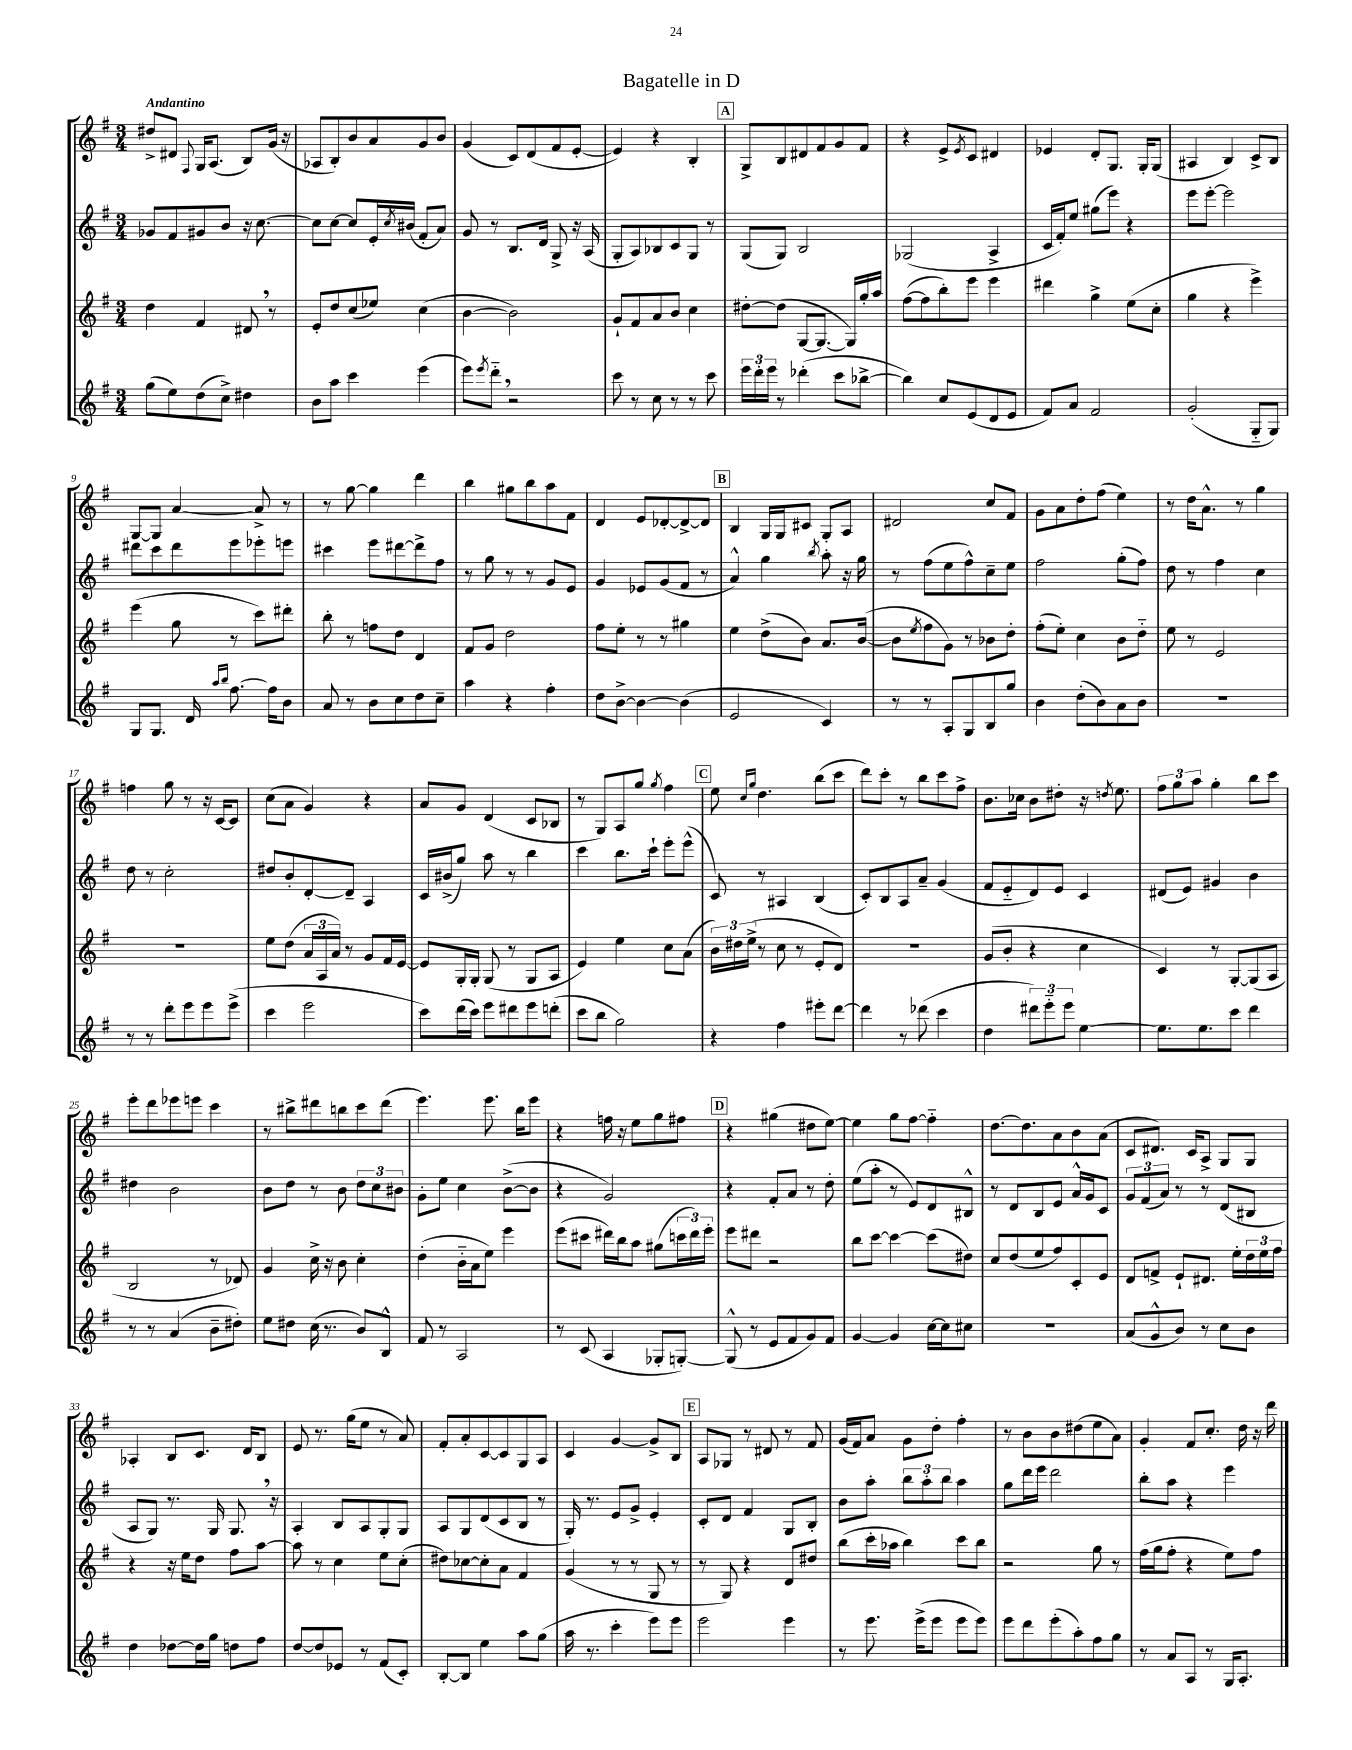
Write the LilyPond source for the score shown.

\header { title = "Bagatelle in D" }
<<
\new StaffGroup <<
\new Staff = "s0" {
    \clef treble \key g \major \numericTimeSignature \time 3/4 \tempo "Andantino"
    dis''8-> dis'8 \appoggiatura { fis8 } g16 a8.( b8) g'16( r16 |
    aes8 b8-.) b'8 a'8 g'8 b'8 |
    g'4( c'8) d'8( fis'8 e'8~-. |
    e'4) r4 b4-. |
    \mark \markup { \box "A" } g8-> b8 dis'8 fis'8 g'8 fis'8 |
    r4 e'8-> \acciaccatura { e'8 } c'8 dis'4 |
    ees'4 d'8-. g8. g16-. g8( |
    ais4 b4) c'8-> b8 |
    g8~ g8 a'4~ a'8-> r8 |
    r8 g''8~ g''4 d'''4 |
    b''4 gis''8 b''8 a''8 fis'8 |
    d'4 e'8 des'8~-. des'8~-> des'8 |
    \mark \markup { \box "B" } b4 g16 g16 cis'8 g8-. a8 |
    dis'2 c''8 fis'8 |
    g'8 a'8 d''8-. fis''8( e''4) |
    r8 d''16 a'8.-^ r8 g''4 |
    f''4 g''8 r8 r16 c'16~ c'8 |
    c''8( a'8 g'4) r4 |
    a'8 g'8 d'4( c'8 bes8 |
    r8 g8) a8 g''8 \acciaccatura { g''8 } fis''4 |
    \mark \markup { \box "C" } e''8 \grace { c''16 g''16 } d''4. b''8( c'''8 |
    d'''8) c'''8-. r8 b''8 c'''8 fis''8-> |
    b'8. ces''16 b'8 dis''8-. r16 \acciaccatura { d''8 } e''8. |
    \tuplet 3/2 { fis''8 g''8 a''8 } g''4-. b''8 c'''8 |
    e'''8-. d'''8 ees'''8 e'''8 c'''4 |
    r8 bis''8-> dis'''8 b''8 c'''8 dis'''8( |
    e'''4.) e'''8. b''16 e'''8 |
    r4 f''16 r16 e''8 g''8 fis''8 |
    \mark \markup { \box "D" } r4 gis''4( dis''8 e''8~) |
    e''4 g''8 fis''8~ fis''4-_ |
    d''8.~ d''8. a'8 b'8 a'8( |
    c'8 dis'8.) c'16 a8-> g8 g8 |
    aes4-. b8 c'8. d'16 b8 |
    e'8 r8. g''16( e''8 r8 a'8) |
    fis'8-. a'8-. c'8~ c'8 g8 a8 |
    c'4 g'4~ g'8-> b8 |
    \mark \markup { \box "E" } a8 ges8 r8 dis'8 r8 fis'8 |
    g'16( fis'16) a'8 g'8 d''8-. fis''4-. |
    r8 b'8 b'8 dis''8( e''8 a'8) |
    g'4-. fis'8 c''8.-. d''16 r16 d'''16 \bar "|." |
}
\new Staff = "s1" {
    \clef treble \key g \major \numericTimeSignature \time 3/4
    ges'8 fis'8 gis'8 b'8 r16 c''8.~ |
    c''8 c''8~ c''8 e'16-. \acciaccatura { c''8 } bis'16( fis'8-. a'8) |
    g'8 r8 b8. d'16 g8-> r16 a16( |
    g8-. a8) bes8 c'8 g8 r8 |
    \mark \markup { \box "A" } g8( g8) b2 |
    ges2( a4-> |
    c'16 fis'16-.) e''8 gis''8( e'''8) r4 |
    e'''8 e'''8~-. e'''2 |
    dis'''8 c'''8 dis'''8 e'''8 ees'''8-. e'''8 |
    cis'''4 e'''8 dis'''8~ dis'''8-> fis''8 |
    r8 g''8 r8 r8 g'8 e'8 |
    g'4 ees'8 g'8( fis'8 r8 |
    \mark \markup { \box "B" } a'4-^) g''4 \acciaccatura { b''8 } a''8-. r16 g''16 |
    r8 fis''8( e''8 fis''8-^) c''8-- e''8 |
    fis''2 g''8-.( fis''8) |
    d''8 r8 fis''4 c''4 |
    d''8 r8 c''2-. |
    dis''8 b'8-. d'8~-. d'8-- a4 |
    c'16 bis'16->( g''8) a''8 r8 b''4 |
    c'''4 b''8. c'''16-! e'''8-. e'''8-^( |
    \mark \markup { \box "C" } c'8) r8 ais4 b4( |
    c'8-.) b8 a8 a'8-- g'4( |
    fis'8 e'8-_ d'8) e'8 c'4 |
    dis'8( e'8) gis'4 b'4 |
    dis''4 b'2 |
    b'8 d''8 r8 b'8 \tuplet 3/2 { d''8 c''8 bis'8 } |
    g'8-. e''8 c''4 b'8~->( b'8 |
    r4 g'2) |
    \mark \markup { \box "D" } r4 fis'8-. a'8 r8 d''8-. |
    e''8( a''8-. r8 e'8) d'8 bis8-^ |
    r8 d'8 b8 e'8 a'16-^ g'16 c'8 |
    \tuplet 3/2 { g'8 fis'8( a'8) } r8 r8 d'8( bis8 |
    a8 g8) r8. g16 g8. \breathe r16 |
    a4-. b8 a8 g8-. g8 |
    a8 g8 d'8( c'8 b8 r8 |
    g16-.) r8. e'8 g'8-> e'4-. |
    \mark \markup { \box "E" } c'8-. d'8 fis'4 g8 b8-. |
    b'8 a''8-. \tuplet 3/2 { b''8 a''8-. b''8 } a''4 |
    g''8 d'''16 e'''16 d'''2 |
    b''8-. a''8 r4 e'''4 \bar "|." |
}
\new Staff = "s2" {
    \clef treble \key g \major \numericTimeSignature \time 3/4
    d''4 fis'4 dis'8 \breathe r8 |
    e'8-. d''8 c''8( ees''8) c''4( |
    b'4~ b'2) |
    g'8-! fis'8 a'8 b'8 c''4 |
    \mark \markup { \box "A" } dis''8~-. dis''8( g8~ g8.~ g16) g''16-. a''16 |
    fis''8~( fis''8 b''8-.) e'''8 e'''4 |
    dis'''4 g''4-> e''8( c''8-. |
    g''4 r4 e'''4->) |
    e'''4( g''8 r8 c'''8) dis'''8-. |
    b''8-. r8 f''8 d''8 d'4 |
    fis'8 g'8 d''2 |
    fis''8 e''8-. r8 r8 gis''4 |
    \mark \markup { \box "B" } e''4 d''8->( b'8) a'8. b'16~( |
    b'8 \acciaccatura { e''8 } fis''8 g'8) r8 bes'8 d''8-. |
    fis''8-.( e''8-.) c''4 b'8 d''8-_ |
    e''8 r8 e'2 |
    R2. |
    e''8 d''8( \tuplet 3/2 { a'16 a16 a'16) } r8 g'8 fis'16 e'16~ |
    e'8 g16-. g16-. g8( r8 g8 a8 |
    e'4) e''4 c''8 a'8( |
    \mark \markup { \box "C" } \tuplet 3/2 { b'16) dis''16 e''16->( } r8 c''8 r8 e'8-. d'8) |
    R2. |
    g'8( b'8-. r4 c''4 |
    c'4) r8 g8~-. g8( a8 |
    b2 r8 des'8) |
    g'4 c''16-> r16 b'8 c''4-. |
    d''4-.( b'16-_ a'16 e''8) e'''4 |
    e'''8( cis'''8 dis'''16) b''16 a''8 gis''8( \tuplet 3/2 { c'''16 dis'''16) e'''16-. } |
    \mark \markup { \box "D" } e'''8 dis'''8 r2 |
    b''8 c'''8~ c'''4~ c'''8( dis''8) |
    c''8 d''8( e''8 fis''8) c'8-. e'8 |
    d'8 f'8-> e'8-! dis'8. e''16-. \tuplet 3/2 { d''16 e''16 fis''16 } |
    r4 r16 e''16 d''8 fis''8 a''8~ |
    a''8 r8 c''4 e''8 c''8-.( |
    dis''8) ces''8~ ces''8-. a'8 fis'4 |
    g'4( r8 r8 g8 r8 |
    \mark \markup { \box "E" } r8 g8) r4 d'8 dis''8 |
    b''8( c'''16-. aes''16 b''4) c'''8 b''8 |
    r2 g''8 r8 |
    fis''16( g''16 fis''8-. r4 e''8) fis''8 \bar "|." |
}
\new Staff = "s3" {
    \clef treble \key g \major \numericTimeSignature \time 3/4
    g''8( e''8) d''8( c''8->) dis''4 |
    b'8 a''8 c'''4 e'''4( |
    e'''8) \acciaccatura { e'''8 } d'''8-_ \breathe r2 |
    c'''8 r8 c''8 r8 r8 c'''8 |
    \mark \markup { \box "A" } \tuplet 3/2 { e'''16 d'''16-. e'''16 } r8 des'''4-.( c'''8 bes''8~-> |
    bes''4) c''8 e'8( d'8 e'8 |
    fis'8) a'8 fis'2 |
    g'2-.( g8-_ g8) |
    g8 g8. d'16 \grace { a''16 b''16 } fis''8.~ fis''16 b'8 |
    a'8 r8 b'8 c''8 d''8 c''8-- |
    a''4 r4 fis''4-. |
    d''8 b'8~-> b'4~ b'4( |
    \mark \markup { \box "B" } e'2 c'4) |
    r8 r8 a8-. g8 b8 g''8 |
    b'4 d''8-.( b'8) a'8 b'8 |
    R2. |
    r8 r8 d'''8-. e'''8 e'''8 e'''8->( |
    c'''4 e'''2 |
    c'''8) d'''16( c'''16) e'''8 dis'''8 e'''8 d'''8-.( |
    c'''8 b''8 g''2) |
    \mark \markup { \box "C" } r4 fis''4 eis'''8-. d'''8~ |
    d'''4 r8 des'''8( c'''4 |
    d''4 \tuplet 3/2 { dis'''8) e'''8-_ e'''8 } e''4~ |
    e''8. e''8. c'''8 d'''4 |
    r8 r8 a'4( b'8-- dis''8-.) |
    e''8 dis''8 c''16( r8. b'8) b8-^ |
    fis'8 r8 a2 |
    r8 c'8( a4 ges8-. g8~-.) |
    \mark \markup { \box "D" } g8-^( r8 e'8 fis'8 g'8) fis'8 |
    g'4~ g'4 c''16~ c''16 cis''8 |
    R2. |
    a'8( g'8-^ b'8) r8 c''8 b'8 |
    d''4 des''8~ des''16 g''16 d''8 fis''8 |
    d''8~ d''8 ees'8 r8 fis'8( c'8-.) |
    b8~-. b8 e''4 a''8 g''8( |
    a''16 r8. c'''4-. e'''8) e'''8 |
    \mark \markup { \box "E" } e'''2 e'''4 |
    r8 e'''8. e'''16->( e'''8 e'''8 e'''8) |
    e'''8 d'''8 e'''8-.( a''8-.) fis''8 g''8 |
    r8 a'8 a8 r8 g16 a8.-. \bar "|." |
}
>>
>>
